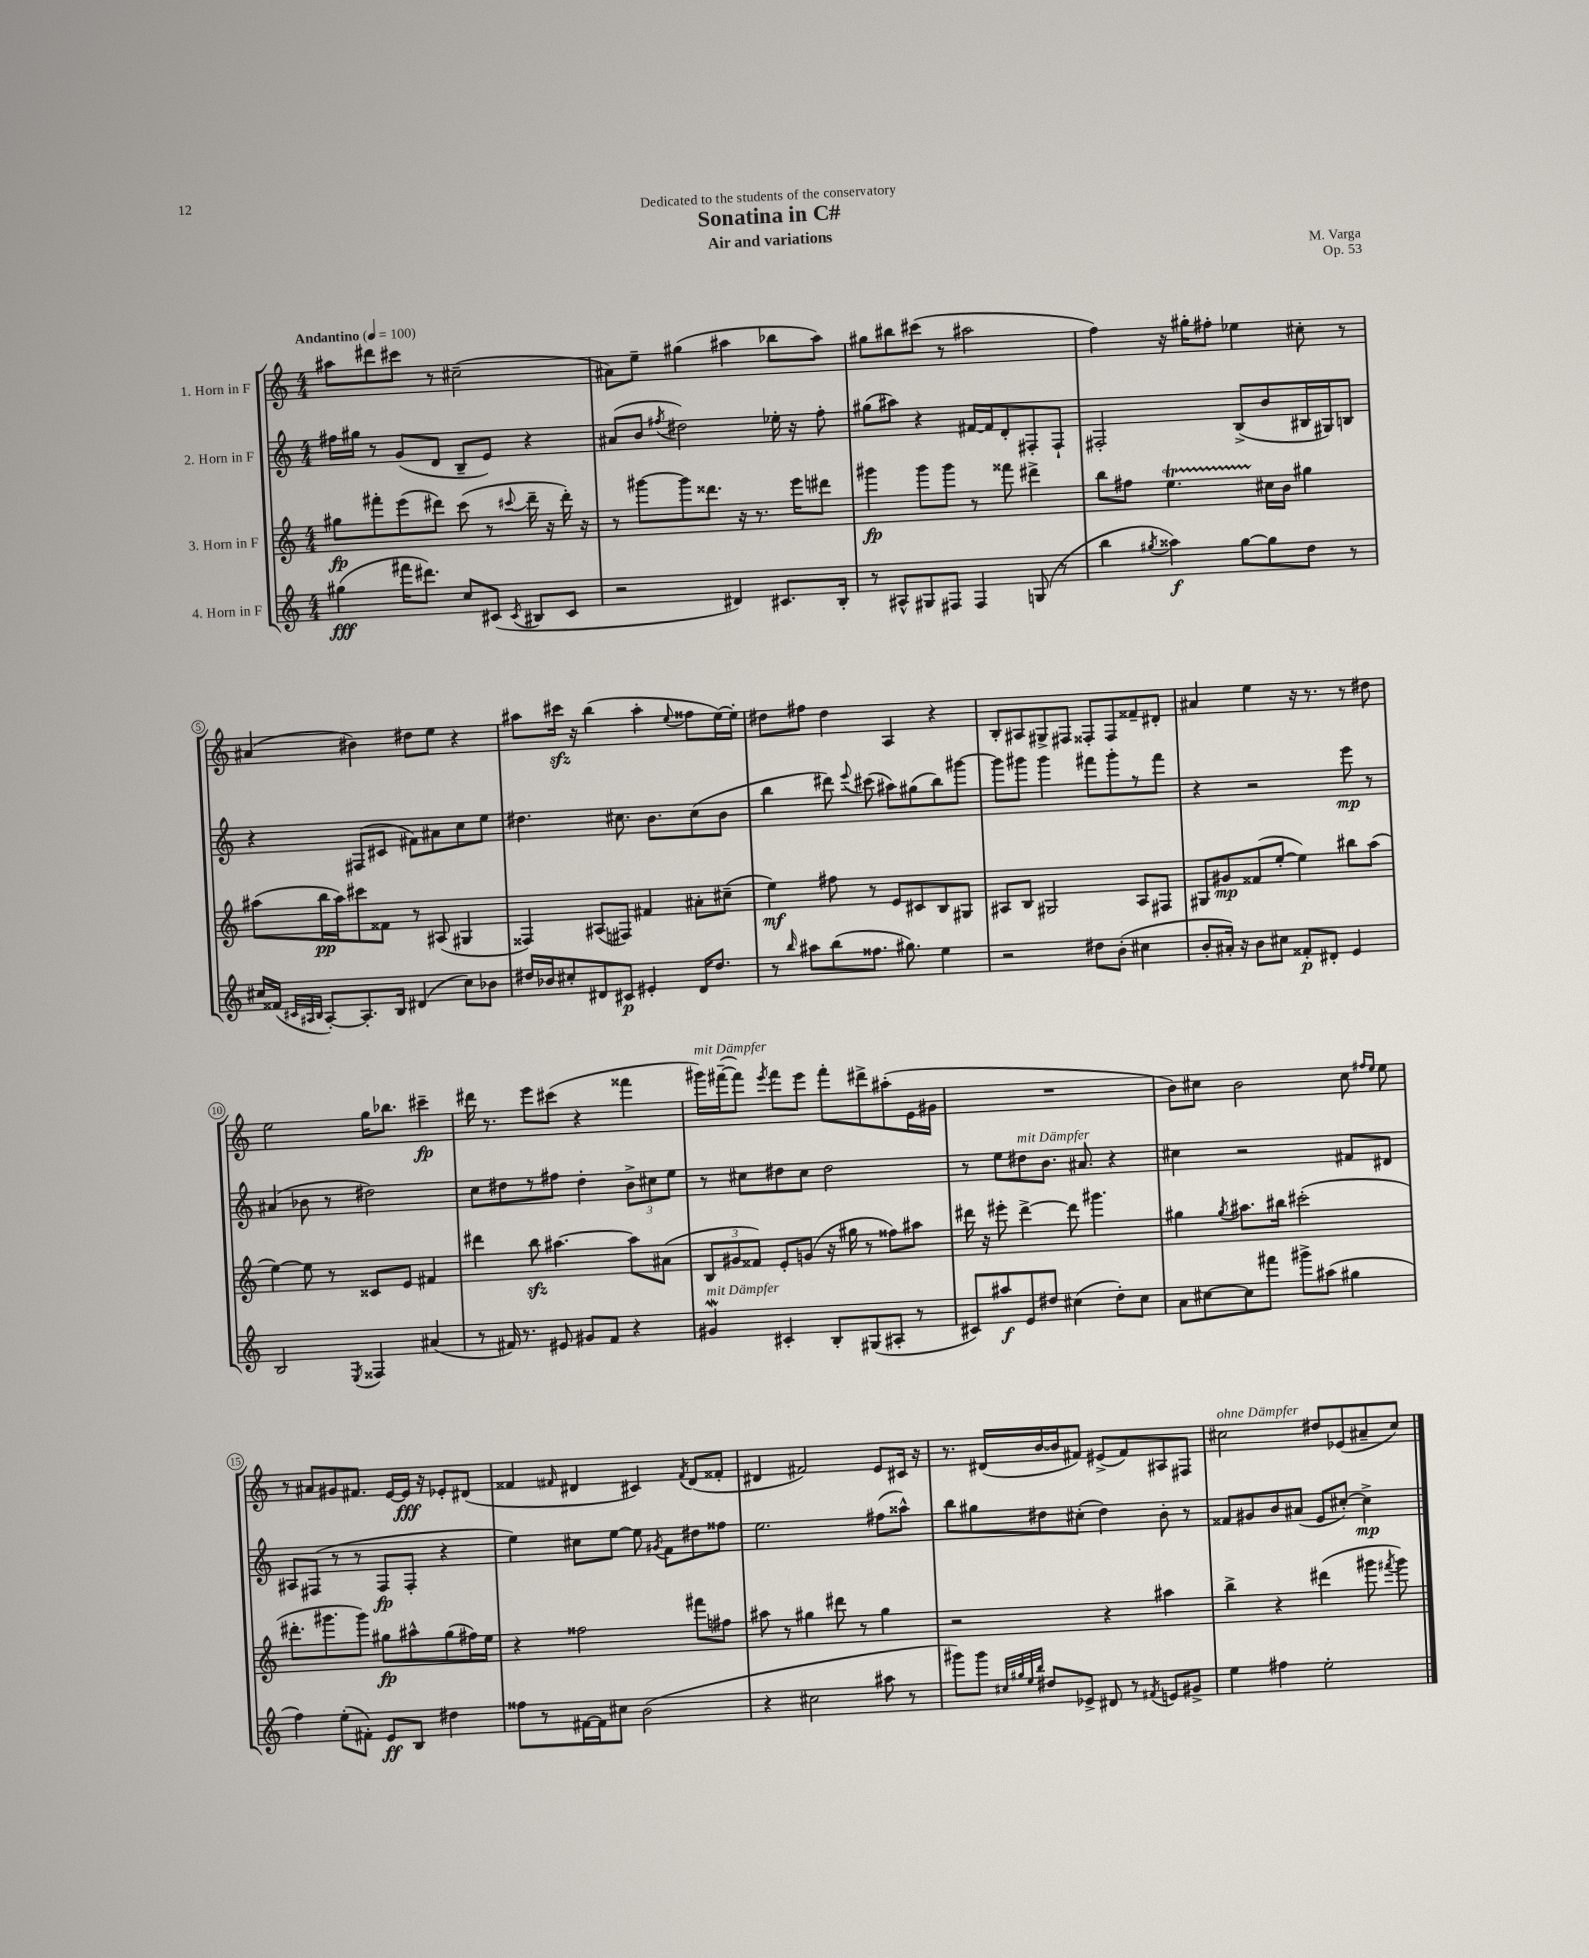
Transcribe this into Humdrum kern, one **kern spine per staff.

**kern	**kern	**kern	**kern
*staff4	*staff3	*staff2	*staff1
*clefG2	*clefG2	*clefG2	*clefG2
*k[]	*k[]	*k[]	*k[]
*M4/4	*M4/4	*M4/4	*M4/4
*MM100	*MM100	*MM100	*MM100
(4gg#\	8gg#\L	16ff#\LL	8aa#\L
.	.	16gg#\JJ	.
.	8fff#'\	8r	8ddd#\
16fff#\LK	(8eee\	(8g/L	8ccc#\J
8.ddd#\J)	.	.	.
.	8ddd#\J)	8d/J	8r
8cc/L	(8ccc\	8B~/L	(2cc#~\
(8c#/J	8r	8e/J)	.
8qc#/	8qqccc#/	.	.
8B#/L	16ddd#~\	4r	.
.	16r	.	.
8c#/J	16ddd#'\)	.	.
.	16r	.	.
=	=	=	=
2r	8r	(8a#/L	8a#\L)
.	[8ggg#\L	8b/J	8ee~\J
.	.	8qff#/	.
.	8ggg#\]	2dd#\)	(4gg#\
.	8.ddd##\J	.	.
4d#/)	.	.	4aa#\
.	16r	.	.
.	8.r	.	.
8.c#/L	.	16ee-'\	8bb-\L
.	16eee\LK	16r	.
.	8ddd#\J	8ff#'\	8aa#\J)
16B'/Jk	.	.	.
=	=	=	=
8r	4ggg#\	(8gg#\L	8gg#\L
8A#^^/L	.	8aa#\J)	8bb#\
8G#/	8ggg#\L	4r	(8ccc#\J
8F#/J	8ggg#\J	.	8r
4F#/	8r	[16f#/LL	2aa#\
.	.	16f#/]J	.
.	8fff##\	8d'/	.
(8G/	4ddd#^\	8F#'/	.
8r	.	8F#`/J	.
=	=	=	=
4bb\	8bb\L	2F#'/	4ff\)
.	8ff#\J	.	.
8qgg#/	.	.	.
4aa##\)	4.ee\	.	16r
.	.	.	16gg#'\LK
.	.	.	8ff#'\J
[8gg#\L	.	(8B^/L	4ee-\
8gg#\]	16cc#\LL	8b/	.
.	16b\JJ	.	.
8dd\J	4gg#\	16B#/L	8cc#'\
.	.	16G#/J)	.
8r	.	8B/J	8r
=	=	=	=
16cc#/LL	(8aa#\L	4r	(4a#/
(16f##/JJ	.	.	.
32qqc#/LLL	.	.	.
32qqA#/	.	.	.
32qqB/JJJ	.	.	.
[8A#'/L)	16bb\L	.	.
.	16aa#\J)	.	.
8.A#'/]	8ccc#\	(8F#/L	4b#\)
.	8f##\J	8c#/J	.
16B/Jk	.	.	.
(4d#/	8r	8f#\L)	8dd#\L
.	(8A#/	8a#\	8ee\J
8cc#\L)	4G#/	8cc\	4r
8b-\J	.	8ee\J	.
=	=	=	=
16dd#/LL	4F##/)	4.dd#\	8aa#\L
16b-/J	.	.	.
8cc#'/	.	.	16ccc#\Jk
.	.	.	16r
8d#/	(8A#/L	.	(4bb\
8c#/J	8F#/J)	8.cc#\	.
4e#'/	4f#/	.	4aa#'\
.	.	8.b\L	.
.	.	.	8qqee/
16d#/LK	8a#'\L	(8cc#\	8ff##\L
8.dd#/J	.	.	.
.	(8cc#~\J	8b\J	[16ee\L)
.	.	.	16ee'\]JJ
=	=	=	=
8r	4ee\)	4bb\	8dd#\L
16qqbb/	.	.	.
8aa#\L	.	.	8ff#\J
(8bb\	8ff#\	8ddd#\)	4dd#\
.	.	8qqeee/	.
8.ff##\J	8r	(8ccc#\	.
.	8e/L	8aa#\L)	4A/
8.gg#\)	.	.	.
.	8c#/	(8gg#\	.
4ee\	8B/	8bb\)	4r
.	8G#/J	[8ggg#\J	.
=	=	=	=
2r	8A#/L	8ggg#\]L	8B'/L
.	8B/J	8ggg#\J	8A#/
.	2G#/	4ggg#\	8G#^/
.	.	.	8F#/J
8dd#\L	.	8fff#\L	8F##'/L
(8b'\J	.	8ggg#'\	8F##/
4cc#\	8A#/L	8r	8f##~/
.	8F#/J	8fff#\J	8d#'/J
=	=	=	=
8b'/L	8G#/L	4r	4a#/
16a#'/Jk)	8g#/	.	.
16r	.	.	.
8b\L	(8f##/	2r	4ee\
8cc#\J	[8ee'/J	.	.
8f##'/L	4ee\])	.	16r
.	.	.	8.r
8d#'/J	.	.	.
4e/	8bb#\L	8eee\	8r
.	(8aa\J	8r	8dd#\
=	=	=	=
2B/	[4ee\)	(4a#/	2ee\
.	8ee\]	8b-\	.
.	8r	8r	.
8qE/	.	.	.
4F##/	8c##/L	2dd#\)	16gg\LK
.	.	.	8.bb-\J
.	8e/J	.	.
(4a#/	4f#/	.	4ccc#~\
=	=	=	=
8r	4ddd#\	8cc\L	16ddd#\
.	.	.	8.r
16f#/)	.	8dd#\	.
8.r	.	.	.
.	8bb\	8r	8eee\L
8e#/	[4.aa#\	8ff#\J	(8ccc#\J
8g#/L	.	4dd#'\	4r
8f#/J	.	.	.
4r	8aa#\]L	12b^\L	4fff##\
.	.	12cc#\	.
.	(8a#\J	.	.
.	.	12ee\J	.
=	=	=	=
4g#/	12B/L	8r	16ggg#\LL)
.	.	.	([16fff#~\J
.	12g#/	.	.
.	.	8cc#\L	8fff#\]J)
.	12f##/J)	.	.
.	.	.	8qeee/
4c#'/	8e'/L	8dd#\	8fff#\L
.	(8g/J	8cc#\J	8eee\J
8B'/L	16r	2dd#\	8fff#'\L
.	16gg#\	.	.
(8G#/	8r	.	8ddd#^\
8A#'/J	8ff##\L)	.	(8aa#'\
8r	8aa#\J	.	16e\L
.	.	.	16g#\JJ
=	=	=	=
8c#/L)	16ddd#\	8r	1r
.	16r	.	.
8aa#/	8eee#'\	8ee\L	.
8e/	[4ddd#^\	8dd#\	.
8dd#/J	.	8.b\J	.
(4cc#\	8ddd#\]	.	.
.	.	8.a#/	.
.	4.ggg#\	.	.
8dd#'\L)	.	4r	.
8cc#\J	.	.	.
=	=	=	=
8a\L	4gg#\	4cc#\	8b\L)
[8cc#\	.	.	8cc#\J
.	8qgg#/	.	.
8cc#\]	8.aa#\L	2r	2b\
8fff#\J	.	.	.
.	16bb#\Jk	.	.
8ggg#^\L	(2ccc#'\	.	.
(8aa#\J	.	.	.
4gg#\	.	8f#/L	8cc#\
.	.	.	16qqff#/LL
.	.	.	16qqee/JJ
.	.	8d#/J	8ee\
=	=	=	=
4ff\)	8.ddd#'\L	8A#/L	8r
.	.	(8F#/J	8a#/L
.	8.ggg#\	.	.
(8ee'\L	.	8r	8g#/
8f#'\J)	8ggg#\J)	8r	8.f#/J
8e/L	8gg#\L	8F#/L	.
.	.	.	[16e/LL
8B/J	8aa#^^\	8F#'/J	16e/]JJ
.	.	.	16r
4dd#\	(8gg#\	4r	8e-'/L
.	16ff#\L)	.	(8d#/J
.	16ee\JJ	.	.
=	=	=	=
8ff##\L	4r	4ee\)	4f##/
8r	.	.	.
.	.	.	16qqf#/
[16f#\L	2ff##\	8cc#\L	4d#/
16f#\]J	.	.	.
8cc#\J	.	[8ee\J	.
(2b\	.	8ee\]	4c#/)
.	.	8qg#/	.
.	.	8f\L	.
.	.	.	8qf#/
.	8fff#\L	8dd#\	(8d#/L
.	8ff#\J	8ff##\J	8f##'/J
=	=	=	=
4r	8aa#\	2.ee\	4d#/
.	8r	.	.
2cc#\	4gg#\	.	2f#/)
.	8ddd#\	.	.
.	8r	.	.
8aa#\	4gg#\	(8ff#\L	8e/L
8r	.	8aa##^^\J)	16c#/Jk
.	.	.	16r
=	=	=	=
8ggg#\L)	2r	8bb\L	8.r
8ggg#\J	.	8gg#\	.
.	.	.	(16d#/LL
32qqcc#/LLL	.	.	.
32qqgg#/	.	.	.
32qqee/	.	.	.
32qqbb/JJJ	.	.	.
8dd#/L	.	8dd#\	[16b/
.	.	.	16b/]J
8e-^/J	.	(8cc#'\J	8f#/J)
8d#/	4r	4dd#\)	(8e#^/L
8r	.	.	8f#/)
8qf#/	.	.	.
8e/L	4aa#\	8b'\	8A#/
8g#^/J	.	8r	8F#/J
=	=	=	=
4ee\	4bb^\	8f##/L	2cc#\
.	.	8g#/	.
4ff#\	4r	8b/	.
.	.	(8a#/J	.
2ee'\	(4ddd#\	8e/L	8dd#/L
.	.	[8cc#'/J)	(8e-/
.	8ggg#\	4cc#^\]	8a#~/
.	8qfff#/	.	.
.	8ggg#\)	.	8cc#/J)
==	==	==	==
*-	*-	*-	*-
